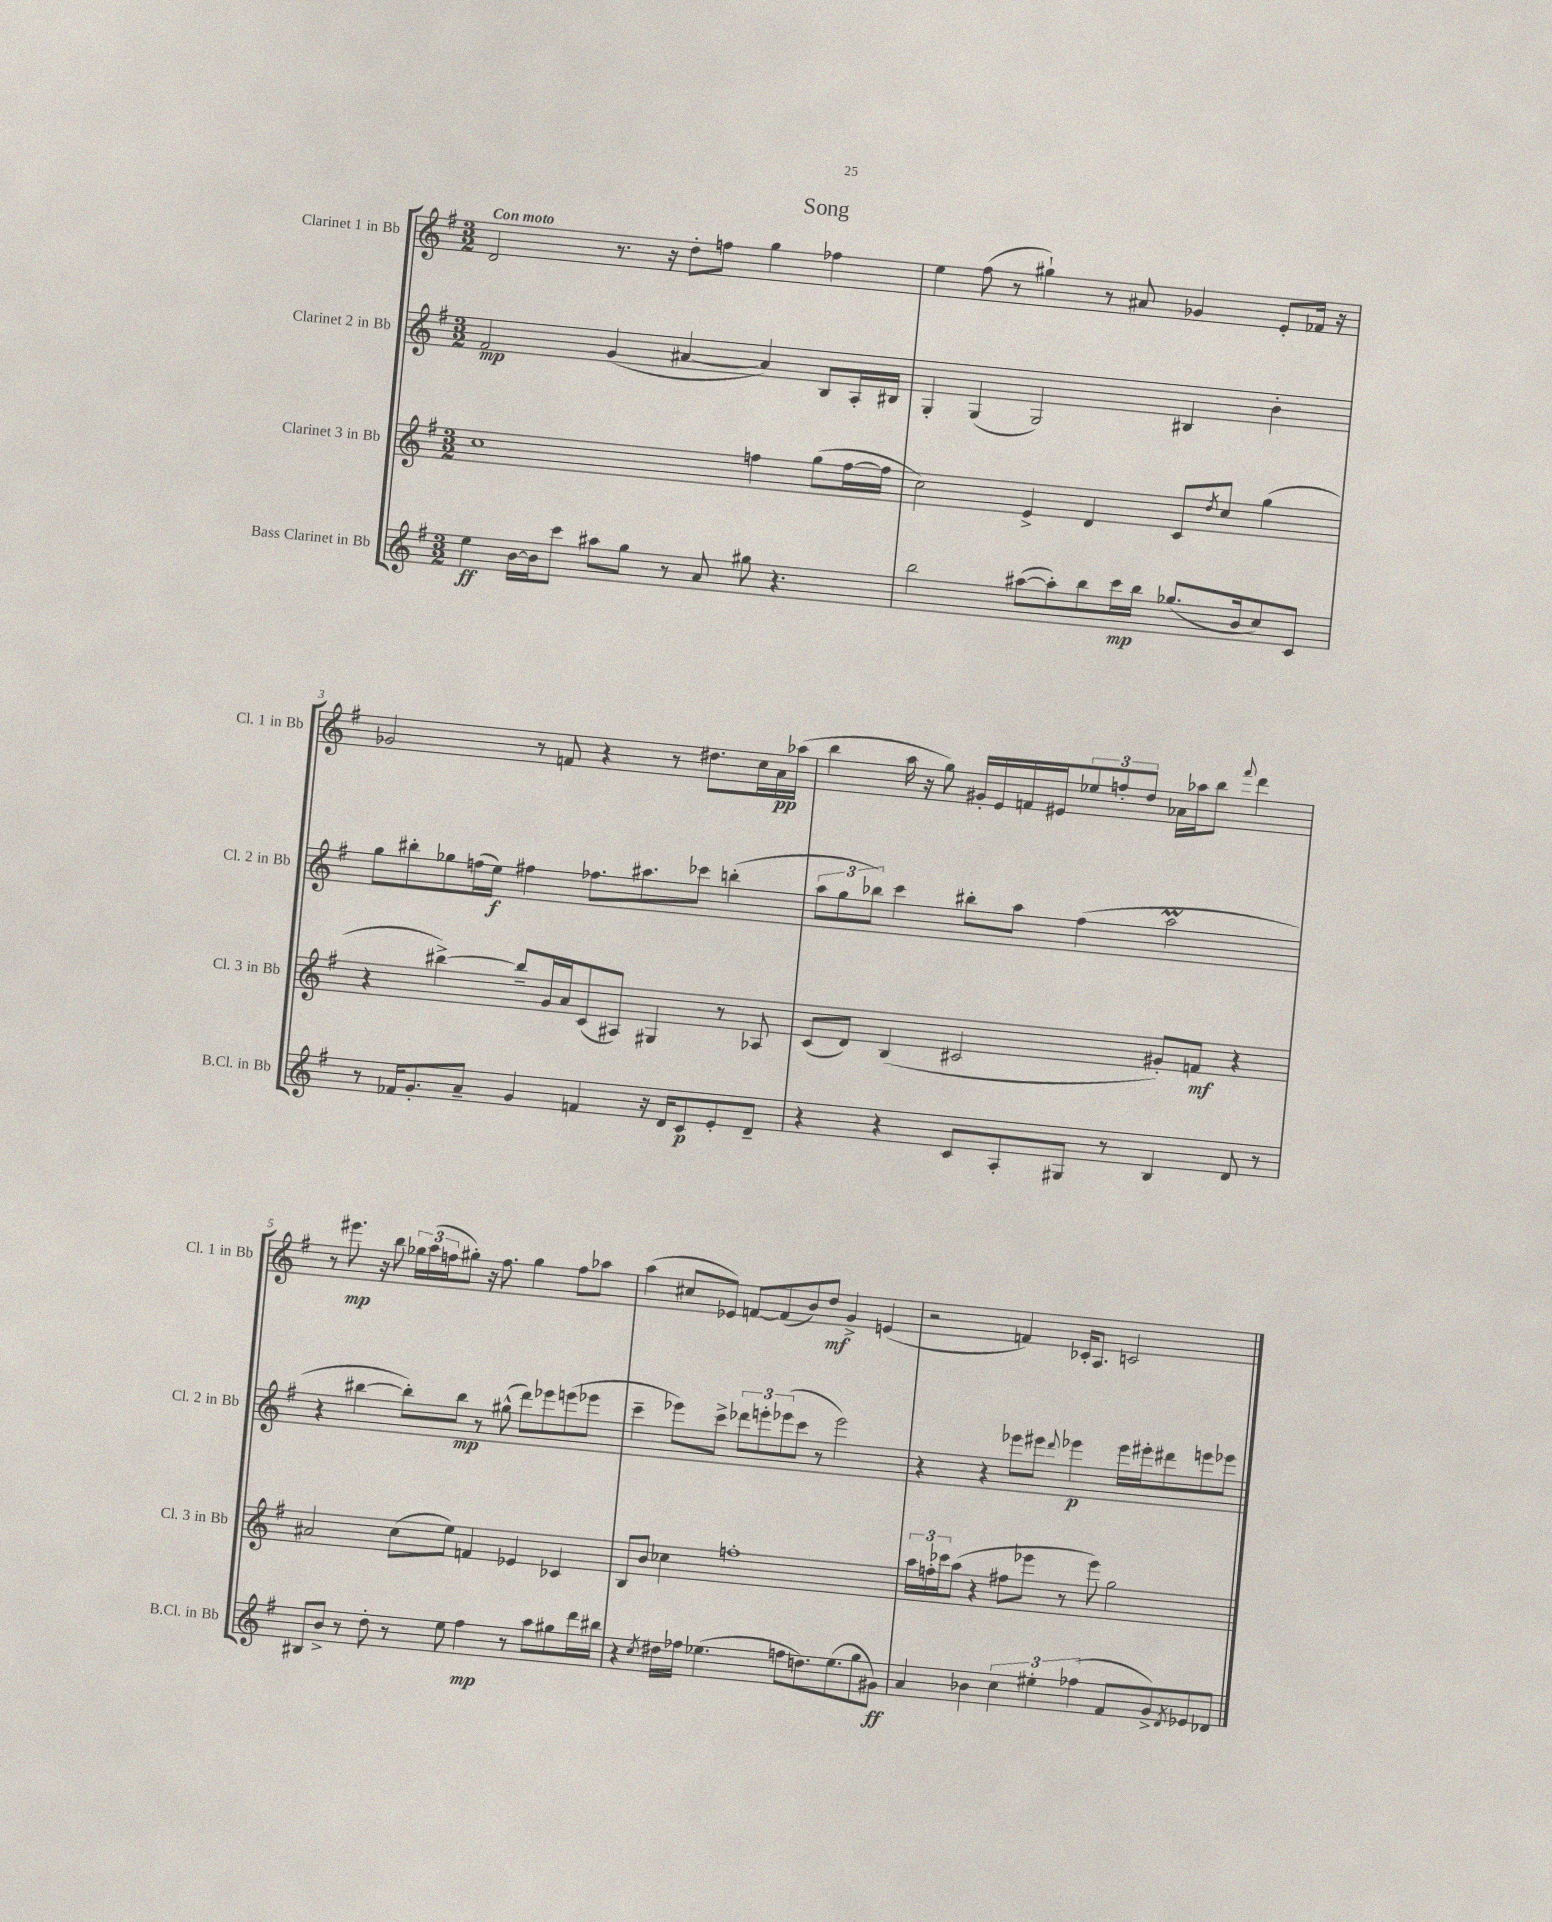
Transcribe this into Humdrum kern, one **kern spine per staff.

**kern	**kern	**kern	**kern
*staff4	*staff3	*staff2	*staff1
*clefG2	*clefG2	*clefG2	*clefG2
*k[f#]	*k[f#]	*k[f#]	*k[f#]
*M3/2	*M3/2	*M3/2	*M3/2
4ee	1cc	2f#	2d
[16b	.	.	.
16b]	.	.	.
8ccc	.	.	.
8aa#	.	(4g	8.r
8gg	.	.	.
.	.	.	16r
8r	.	[4a#	8dd'
8a	.	.	8ff
8gg#	4ff	4a#])	4gg
4.r	.	.	.
.	(8gg	8B	4ff-
.	[16ff	16A'	.
.	16ff]	16B#	.
=	=	=	=
2bb	2cc)	4G'	4ee
.	.	(4G	(8ff#
.	.	.	8r
([8aa#	4e^	2G)	4gg#`)
8aa#'])	.	.	.
8bb	4d	.	8r
16ccc	.	.	8a#
16bb	.	.	.
(8.gg-	8c	4B#	4g-
.	8qdd	.	.
.	8cc	.	.
16b	.	.	.
8cc)	(4gg	4b'	8e'
8c	.	.	16f-
.	.	.	16r
=	=	=	=
8r	4r	8gg	2g-
16f-	.	8bb#'	.
8.g'	.	.	.
.	[4bb#^)	8gg-	.
8a~	.	(16ff	.
.	.	16ee)	.
4g	8bb#~]	4ff#	8r
.	16g	.	8f
.	16a	.	.
4f	(8c	8.ff-	4r
.	8A#)	.	.
.	.	8.aa#	.
16r	4G#	.	8r
16d	.	.	.
8c	.	8ccc-	8.dd#
8e'	8r	(4bb'	.
.	.	.	16cc
8d~	8A-	.	16a
.	.	.	(16aa-
=	=	=	=
4r	(8c	12aa	4bb
.	.	12gg	.
.	8d)	.	.
.	.	12bb-)	.
4r	(4B	4ccc	16aa
.	.	.	16r
.	.	.	8gg)
8c	2c#	8bb#'	16g#'
.	.	.	16e
8A'	.	8aa	16f
.	.	.	16e#
8G#	.	(4ff#	12ee-
.	.	.	12ff'
8r	.	.	.
.	.	.	12dd
4B	8g#')	2aa	16a-
.	.	.	16aa-
.	8f	.	8bb
.	.	.	8qqfff#
8d	4r	.	4ddd
8r	.	.	.
=	=	=	=
8B#	2a#	4r	8r
8b^	.	.	8.eee#
8r	.	[4bb#	.
.	.	.	16r
8dd'	.	.	8bb
8r	(8cc	8bb#'])	24gg-
.	.	.	(24aa
.	.	.	24ff
8ee	8ee)	8bb#	8gg#')
4ff#	4f	8r	16r
.	.	.	8.ff
.	.	(8gg#^^	.
8r	4e-	8ddd)	4gg#
8aa	.	8eee-	.
8gg#	4c-	(8eee	8ff
16ddd	.	8eee-	8aa-
16bb#	.	.	.
=	=	=	=
4r	8B	4ccc~	(4aa
.	8b	.	.
8qcc	.	.	.
16dd#	4cc-	8eee-)	8cc#
16ff-	.	.	.
(4.ee-	.	8ccc^	8e-)
.	1ff'	12ddd-	[8f
.	.	12eee'	.
.	.	.	(8f]
.	.	(12eee-	.
8ff	.	8ccc	8b)
8.dd)	.	8r	8dd
.	.	2eee-)	4g^
(8.ee-	.	.	.
8gg	.	.	(4e
8g#)	.	.	.
=	=	=	=
4a	24aa	4r	2r
.	24ff'	.	.
.	24ccc-	.	.
.	(8aa	.	.
4b-	4r	4r	.
6cc	8ff#	8eee-	4f)
.	8eee-	8eee#	.
6ee#'	.	.	.
.	.	8qqddd	.
.	8r	4eee-	16c-'
.	.	.	8.A
(6ff-	.	.	.
.	8eee-)	.	.
8f#	2gg	16eee-	2c
.	.	16eee#'	.
8g^)	.	8ddd#	.
8qd	.	.	.
8e-	.	8eee	.
8d-	.	8eee-	.
==	==	==	==
*-	*-	*-	*-
